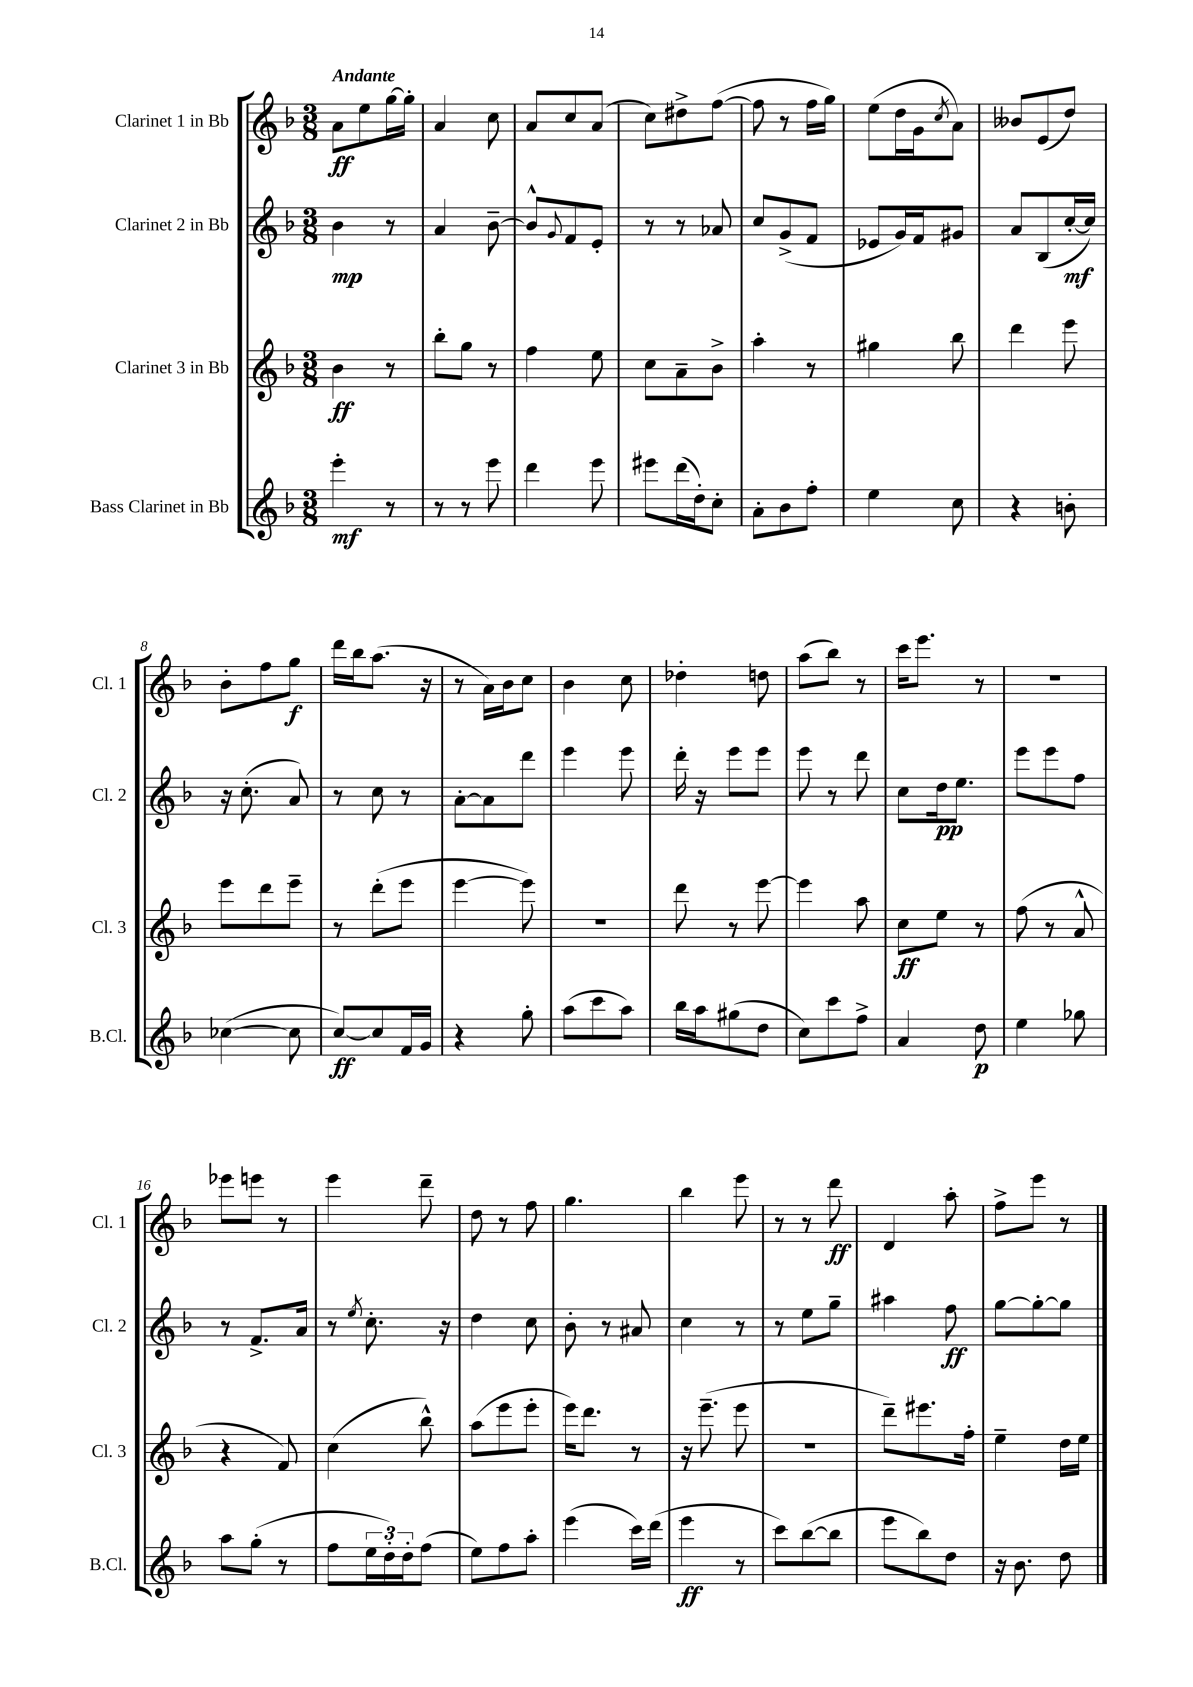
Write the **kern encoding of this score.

**kern	**dynam	**kern	**dynam	**kern	**dynam	**kern	**dynam
*part4	*part4	*part3	*part3	*part2	*part2	*part1	*part1
*staff4	*staff4	*staff3	*staff3	*staff2	*staff2	*staff1	*staff1
*I"Bass Clarinet in Bb	*	*I"Clarinet 3 in Bb	*	*I"Clarinet 2 in Bb	*	*I"Clarinet 1 in Bb	*
*I'B.Cl.	*	*I'Cl. 3	*	*I'Cl. 2	*	*I'Cl. 1	*
*clefG2	*	*clefG2	*	*clefG2	*	*clefG2	*
*k[b-]	*	*k[b-]	*	*k[b-]	*	*k[b-]	*
*M3/8	*	*M3/8	*	*M3/8	*	*M3/8	*
=1	=1	=1	=1	=1	=1	=1	=1
!	!	!	!	!	!	!LO:TX:a:B:t=Andante	!
4eee'\	mf	4b-\	ff	4b-\	mp	8a\L	ff
.	.	.	.	.	.	8ee\	.
8r	.	8r	.	8r	.	[16gg\L	.
.	.	.	.	.	.	16gg'\JJ]	.
=2	=2	=2	=2	=2	=2	=2	=2
8r	.	8bb-'\L	.	4a/	.	4a/	.
8r	.	8gg\J	.	.	.	.	.
8eee\	.	8r	.	[8b-~\	.	8cc\	.
=3	=3	=3	=3	=3	=3	=3	=3
4ddd\	.	4ff\	.	8b-^^/L]	.	8a/L	.
.	.	.	.	8qqg/	.	.	.
.	.	.	.	8f/	.	8cc/	.
8eee\	.	8ee\	.	8e'/J	.	(8a/J	.
=4	=4	=4	=4	=4	=4	=4	=4
8eee#X\L	.	8cc\L	.	8r	.	8cc\L)	.
(16ddd\L	.	8a~\	.	8r	.	8dd#X^\	.
16dd'\J)	.	.	.	.	.	.	.
8cc'\J	.	8b-^\J	.	8a-X/	.	([8ff\J	.
=5	=5	=5	=5	=5	=5	=5	=5
8a'\L	.	4aa'\	.	8cc/L	.	8ff\]	.
8b-\	.	.	.	(8g^/	.	8r	.
8ff'\J	.	8r	.	8f/J	.	16ff\LL	.
.	.	.	.	.	.	16gg\JJ)	.
=6	=6	=6	=6	=6	=6	=6	=6
4ee\	.	4gg#X\	.	8e-X/L	.	(8ee\L	.
.	.	.	.	16g/L)	.	16dd\L	.
.	.	.	.	16f/J	.	16g\J	.
.	.	.	.	.	.	8qcc/	.
8cc\	.	8bb-\	.	8g#X/J	.	8a\J)	.
=7	=7	=7	=7	=7	=7	=7	=7
4r	.	4ddd\	.	8a/L	.	8b--X/L	.
.	.	.	.	(8B-/	.	(8e/	.
8bn'\	.	8eee\	.	[16cc'/L	mf	8dd/J)	.
.	.	.	.	16cc/JJ])	.	.	.
!!LO:LB:g=z
=8	=8	=8	=8	=8	=8	=8	=8
([4cc-X\	.	8eee\L	.	16r	.	8b-'\L	.
.	.	.	.	(8.cc'\	.	.	.
.	.	8ddd\	.	.	.	8ff\	.
8cc-\]	.	8eee~\J	.	8a/)	.	8gg\J	f
=9	=9	=9	=9	=9	=9	=9	=9
[8cc/L)	ff	8r	.	8r	.	16ddd\LL	.
.	.	.	.	.	.	16bb-\J	.
8cc/]	.	(8ddd'\L	.	8cc\	.	(8.aa\J	.
16f/L	.	8eee\J	.	8r	.	.	.
16g/JJ	.	.	.	.	.	16r	.
=10	=10	=10	=10	=10	=10	=10	=10
4r	.	[4eee\	.	[8a'\L	.	8r	.
.	.	.	.	8a\]	.	16a\LL)	.
.	.	.	.	.	.	16b-\J	.
8gg'\	.	8eee\])	.	8ddd\J	.	8cc\J	.
=11	=11	=11	=11	=11	=11	=11	=11
(8aa\L	.	4.r	.	4eee\	.	4b-\	.
8ccc\	.	.	.	.	.	.	.
8aa\J)	.	.	.	8eee\	.	8cc\	.
=12	=12	=12	=12	=12	=12	=12	=12
16bb-\LL	.	8ddd\	.	16ddd'\	.	4dd-X'\	.
16aa\J	.	.	.	16r	.	.	.
(8gg#X\	.	8r	.	8eee\L	.	.	.
8dd\J	.	[8eee\	.	8eee\J	.	8ddn\	.
=13	=13	=13	=13	=13	=13	=13	=13
8cc\L)	.	4eee\]	.	8eee\	.	(8aa\L	.
8ccc\	.	.	.	8r	.	8bb-\J)	.
8ff^\J	.	8aa\	.	8ddd\	.	8r	.
=14	=14	=14	=14	=14	=14	=14	=14
4a/	.	8cc\L	ff	8cc\L	.	16ccc\KL	.
.	.	.	.	.	.	8.eee\J	.
.	.	8ee\J	.	16dd\k	pp	.	.
.	.	.	.	8.ee\J	.	.	.
8dd\	p	8r	.	.	.	8r	.
=15	=15	=15	=15	=15	=15	=15	=15
4ee\	.	(8ff\	.	8eee\L	.	4.r	.
.	.	8r	.	8eee\	.	.	.
8gg-X\	.	8a^^/	.	8ff\J	.	.	.
!!LO:LB:g=z
=16	=16	=16	=16	=16	=16	=16	=16
8aa\L	.	4r	.	8r	.	8eee-X\L	.
(8gg'\J	.	.	.	8.f^/L	.	8eeen\J	.
8r	.	8f/)	.	.	.	8r	.
.	.	.	.	16a/Jk	.	.	.
=17	=17	=17	=17	=17	=17	=17	=17
8ff\L	.	(4cc\	.	8r	.	4eee\	.
.	.	.	.	8qee/	.	.	.
24ee\L	.	.	.	8.cc'\	.	.	.
24dd'\)	.	.	.	.	.	.	.
24dd'\J	.	.	.	.	.	.	.
(8ff\J	.	8bb-^^\)	.	.	.	8ddd~\	.
.	.	.	.	16r	.	.	.
=18	=18	=18	=18	=18	=18	=18	=18
8ee\L)	.	(8aa\L	.	4dd\	.	8dd\	.
8ff\	.	8eee\	.	.	.	8r	.
8aa'\J	.	8eee'\J	.	8cc\	.	8ff\	.
=19	=19	=19	=19	=19	=19	=19	=19
(4eee\	.	16eee\KL)	.	8b-'\	.	4.gg\	.
.	.	8.ddd\J	.	.	.	.	.
.	.	.	.	8r	.	.	.
16ccc\LL)	.	8r	.	8a#X/	.	.	.
(16ddd\JJ	.	.	.	.	.	.	.
=20	=20	=20	=20	=20	=20	=20	=20
4eee\	ff	16r	.	4cc\	.	4bb-\	.
.	.	(8.eee~\	.	.	.	.	.
8r	.	8eee\	.	8r	.	8eee\	.
=21	=21	=21	=21	=21	=21	=21	=21
8ccc\L)	.	4.r	.	8r	.	8r	.
([8bb-\	.	.	.	8ee\L	.	8r	.
8bb-\J]	.	.	.	8gg~\J	.	8ddd\	ff
=22	=22	=22	=22	=22	=22	=22	=22
8eee\L	.	8ddd~\L)	.	4aa#X\	.	4d/	.
8bb-\)	.	8.eee#X\	.	.	.	.	.
8dd\J	.	.	.	8ff\	ff	8aa'\	.
.	.	16ff'\Jk	.	.	.	.	.
=23	=23	=23	=23	=23	=23	=23	=23
16r	.	4ee~\	.	[8gg\L	.	8ff^\L	.
8.b-\	.	.	.	.	.	.	.
.	.	.	.	8gg'\_	.	8eee\J	.
8dd\	.	16dd\LL	.	8gg\J]	.	8r	.
.	.	16ee\JJ	.	.	.	.	.
==	==	==	==	==	==	==	==
*-	*-	*-	*-	*-	*-	*-	*-
